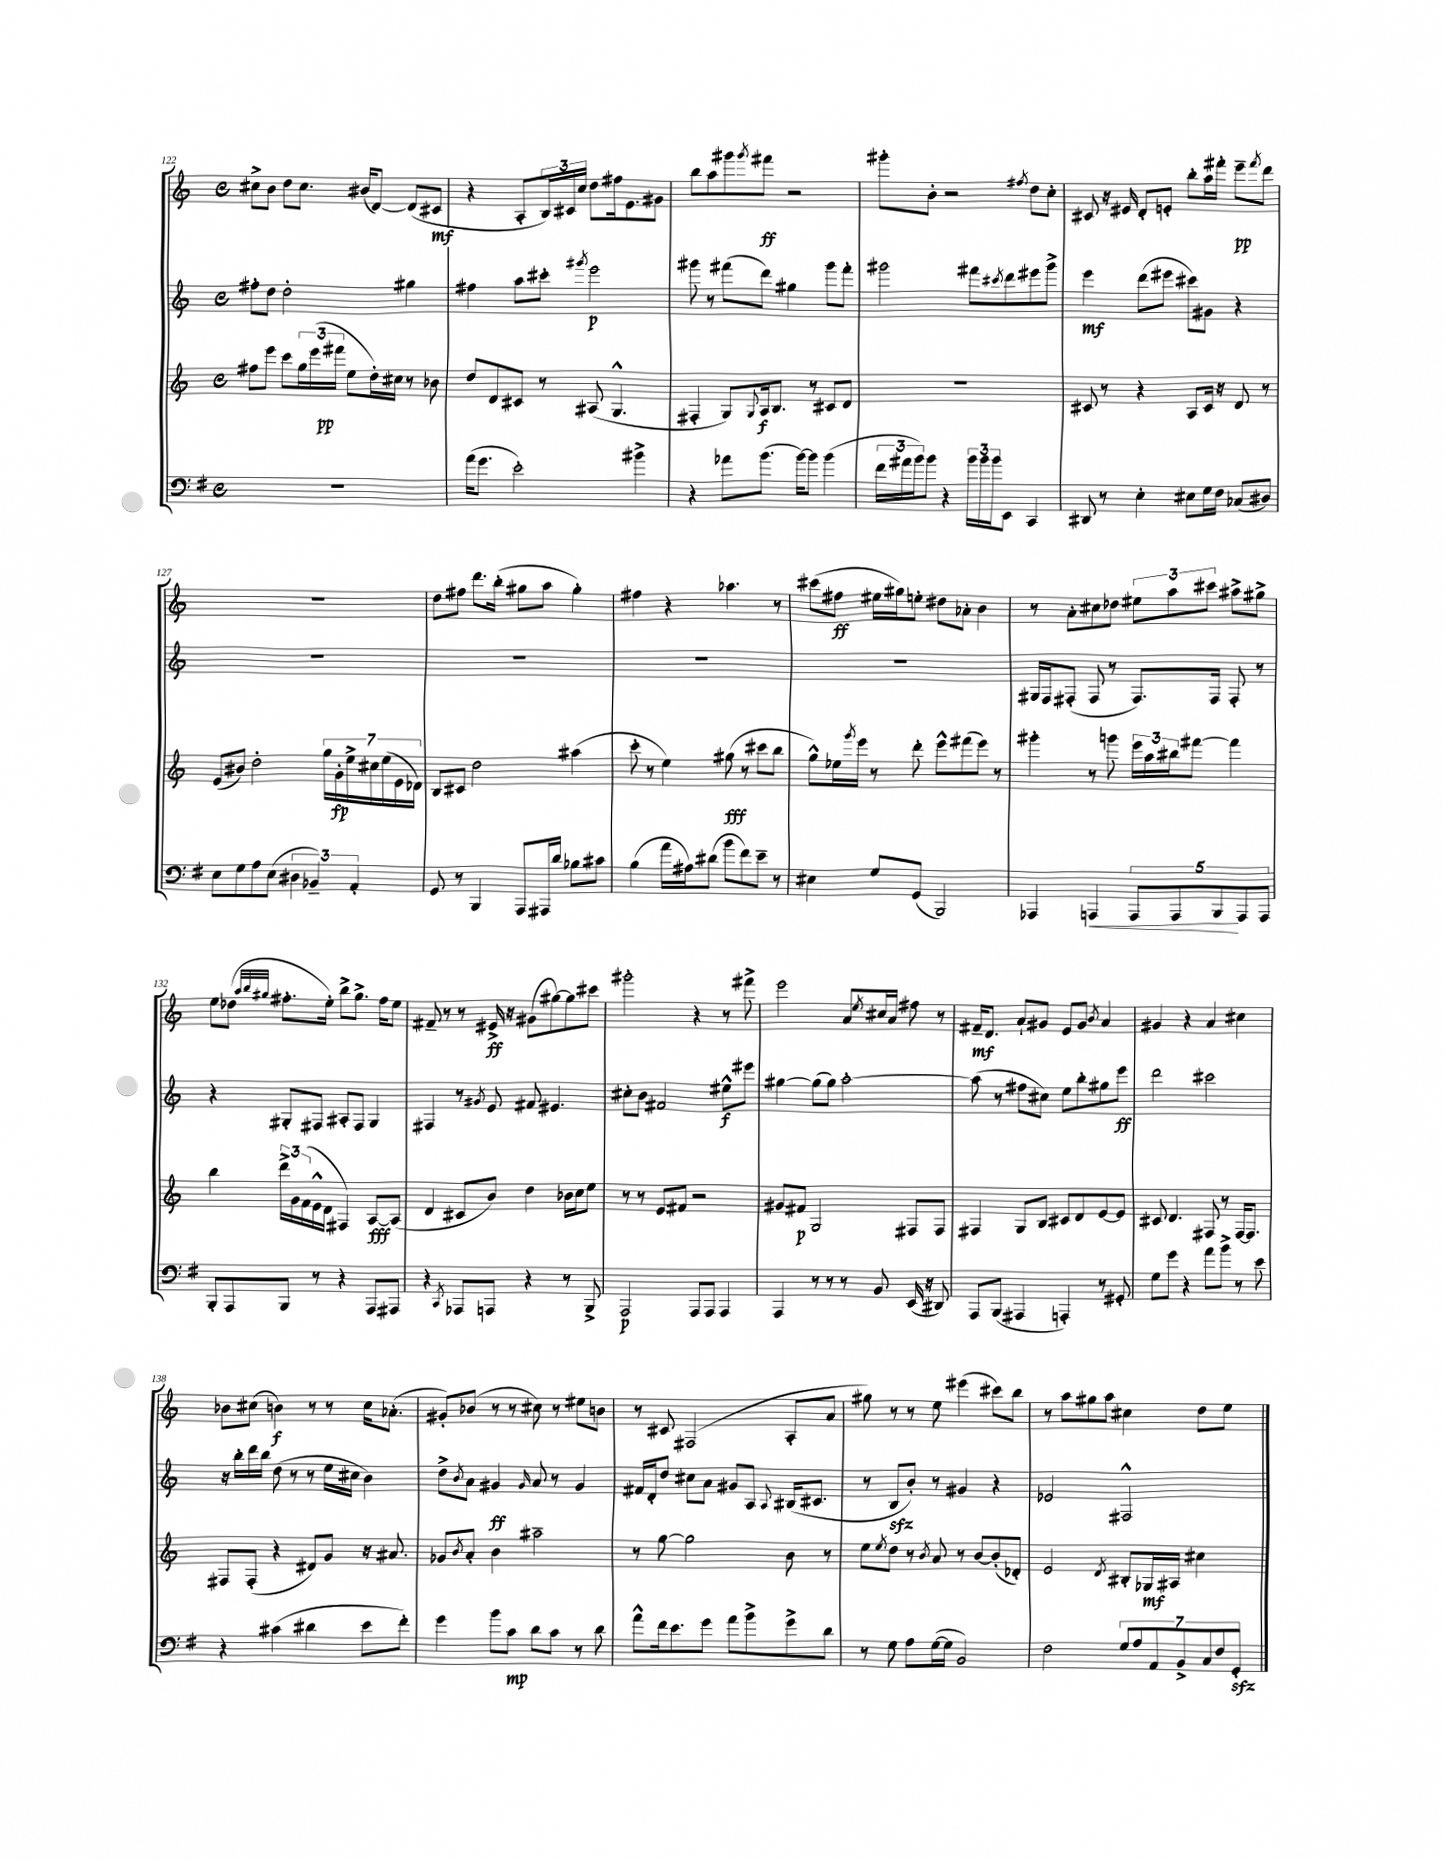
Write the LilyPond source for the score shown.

<<
\new StaffGroup <<
\new Staff = "s0" {
    \clef treble \key c \major \defaultTimeSignature \time 4/4
    cis''8-> b'8 d''8 cis''8. bis'16( d'8~) d'8( cis'8\mf |
    r4 a8-. \tuplet 3/2 { b16) cis'16 c''16 } d''8 fis''16 e'8. gis'8 |
    b''8 a''8 gis'''8 \acciaccatura { gis'''8 } fis'''8\ff r2 |
    gis'''8-. b'8-. r2 \acciaccatura { fis''8 } d''8 c''8-. |
    cis'8 r16 eis'16 d'8-. e'8-. b''8-. a''16 fis'''16-. e'''8--\pp \acciaccatura { fis'''8 } d'''8 |
    R1 |
    d''8 fis''8 d'''8. b''16-.( gis''8 a''8 gis''4-.) |
    fis''4 r4 aes''4. r8 |
    cis'''8( fis''8\ff eis''16 gis''16) e''8-. dis''8 aes'8-. b'4 |
    r8 a'8-. cis''8 des''8 \tuplet 3/2 { eis''8 a''8 cis'''8 } ais''8-> gis''8-> |
    e''8 des''8( \grace { a''32 b''32 gis''32 } fis''8.-. e''16-.) b''8-> gis''8.-> fis''16 e''8 |
    fis'8-- r8 r8 eis'16->\ff r16 gis'8( gis''8~) gis''8 cis'''8 |
    gis'''2-. r4 r8 fis'''8-> |
    e'''2 a'8 \acciaccatura { e''8 } cis''16 a'16 fis''8 r8 |
    fis'16--\mf d'8. a'8-! gis'8 e'8 gis'8 \acciaccatura { b'8 } a'4 |
    gis'4 r4 a'4 cis''4 |
    bes'8 cis''8( b'4\f) r8 r8 cis''16 aes'8.-.( |
    gis'8-.) bes'8( r8 r8 cis''8) r8 eis''8 b'8 |
    r8 cis'8 fis2( a8-. a'8 |
    gis''8) r8 r8 e''8 eis'''4( cis'''8) b''8 |
    r8 a''8 gis''8 a''8 cis''4 d''8 e''8 \bar "|." |
}
\new Staff = "s1" {
    \clef treble \key c \major \defaultTimeSignature \time 4/4
    fis''8-. d''8 d''2-. gis''4 |
    fis''4 a''8 cis'''8-. \acciaccatura { gis'''8 } e'''2\p |
    gis'''8 r8 fis'''8( d'''8) gis''4 gis'''8 fis'''8-. |
    gis'''2 fis'''8 \acciaccatura { cis'''8 } d'''8 eis'''8 gis'''8-> |
    e'''4\mf d'''8( eis'''8 cis'''8) gis'8 r4 |
    R1 |
    R1 |
    R1 |
    R1 |
    gis16 f16 fis8-.( fis8 r8 fis8.) fis16 fis8-. r8 |
    r4 gis8-. fis8 ais8-. fis8 gis4 |
    fis4 r8 \acciaccatura { gis'8 } e'8 fis'8 eis'4. |
    cis''8-. b'8 fis'2 eis''8-^\f eis'''8 |
    gis''4~ gis''8( gis''8) a''2~-. |
    a''8( r8 fis''8 cis''8) e''8 b''8-. gis''8 e'''8\ff |
    d'''2 cis'''2 |
    r16 b''16-. d'''16 b''16 d''8( r8 r8 e''16 cis''16 b'4) |
    d''8-> \acciaccatura { b'8 } a'8 gis'4\ff \grace { gis'16 } a'8 r8 gis'4 |
    fis'16 d'16-. d''8 cis''8 a'8 gis'8 a8 \appoggiatura { a8 } bis16( cis'8. |
    r8 b8\sfz b'8-.) r8 gis'4 r4 |
    ees'2 fis2-^ \bar "|." |
}
\new Staff = "s2" {
    \clef treble \key c \major \defaultTimeSignature \time 4/4
    fis''8 e'''8 c'''8 \tuplet 3/2 { g''16 e'''16( fis'''16\pp } e''8 d''16-.) cis''16 r8 bes'8 |
    d''8 d'8 cis'8 r8 ais8( g4.-^ |
    fis4-. g8) \appoggiatura { g8 } a16\f b8. r8 cis'8 d'8 |
    R1 |
    cis'8 r8 r4 a8 cis'16 r16 d'8 r8 |
    e'8( bis'8) d''2-. \tuplet 7/4 { g''16 g'16-.\fp e''16-> cis''16 e''16( e'16 des'16) } |
    b8 cis'8 d''2 ais''4( |
    c'''8-. r8 e''4) gis''8\fff( r8 cis'''8 b''8 |
    g''8-^) ees''16 \acciaccatura { g'''8 } e'''16 r8 d'''8-. e'''8-^ fis'''8( e'''8) r8 |
    gis'''4-. r8 g'''8 \tuplet 3/2 { e'''16 a''16 bis''16 } fis'''8~ fis'''4 |
    b''4 \tuplet 3/2 { d'''16-> g'16 f'16( } e'16-^ d'16 fis4) a8~\fff a8( |
    d'4 cis'8 b'8) d''4 bes'16 c''16 e''8 |
    r8 r8 e'8 fis'8 r2 |
    gis'8 fis'8\p g2 fis8 fis8 |
    fis4 g8 b8 cis'8 d'8 e'8~ e'8 |
    cis'8 d'4. fis8 r8 fis16~ fis8. |
    fis8 fis8-.( r4 dis'8) g'8 r16 ais'8. |
    ges'8 \acciaccatura { b'8 } a'8-. b'4 ais''2-- |
    r8 g''8~ g''2 b'8 r8 |
    e''8 \acciaccatura { e''8 } d''8 r8 \acciaccatura { b'8 } a'8 r8 b'8~ b'8-.( des'8-.) |
    e'2 \acciaccatura { d'8 } bis8-. ges16\mf ais16 cis''4 \bar "|." |
}
\new Staff = "s3" {
    \clef bass \key g \major \defaultTimeSignature \time 4/4
    R1 |
    a'16( g'8. e'2-.) bis'4-> |
    r4 aes'8 b'8.( b'16~) b'8 b'4( |
    \tuplet 3/2 { fis'16 ais'16 b'16) } b'8 r4 \tuplet 3/2 { b'16 b'16 b'16 } e,8 c,4 |
    dis,8 r8 e4-. eis8 g16 fis16 ces8( dis8) |
    e8 g8 a8 e8( \tuplet 3/2 { dis4 bes,4--) a,4-. } |
    g,8 r8 b,,4 a,,8 ais,,16 d'16 bes8 cis'8 |
    b4( a'16 ais16) dis'8( b'8 fis'8) e'8-- r8 |
    eis4 g8 g,8( b,,2) |
    aes,,4 a,,4\< \tuplet 5/4 { a,,8 a,,8 b,,8\! a,,8 a,,8 } |
    b,,8-. a,,8 b,,8 r8 r4 a,,8 ais,,8 |
    r4 \acciaccatura { c,8 } aes,,8 a,,8 r4 r8 b,,8-> |
    a,,2\p a,,8 a,,8 a,,4 |
    a,,4 r8 r8 r8 b,8 e,16( r16 dis,8) |
    a,,8 b,,8( ais,,4 a,,4-.) r8 gis,8-. |
    g8 g'8 r4 a'8 b'8-> r8 e'8 |
    r4 cis'4( dis'4 e'8 fis'8-.) |
    g'4 b'8 c'8\mp d'8 c'8 r8 d'8 |
    a'8-^ fis'16 e'8. g'8 a'8 b'8-> g'8-> d'8 |
    r8 g8 a8 g16~( g16 b,2) |
    fis2 \tuplet 7/4 { g8 a8 a,8 b,8-> c8 fis8 g,8-.\sfz } \bar "|." |
}
>>
>>
\layout { \context { \Score currentBarNumber = #122 } }
